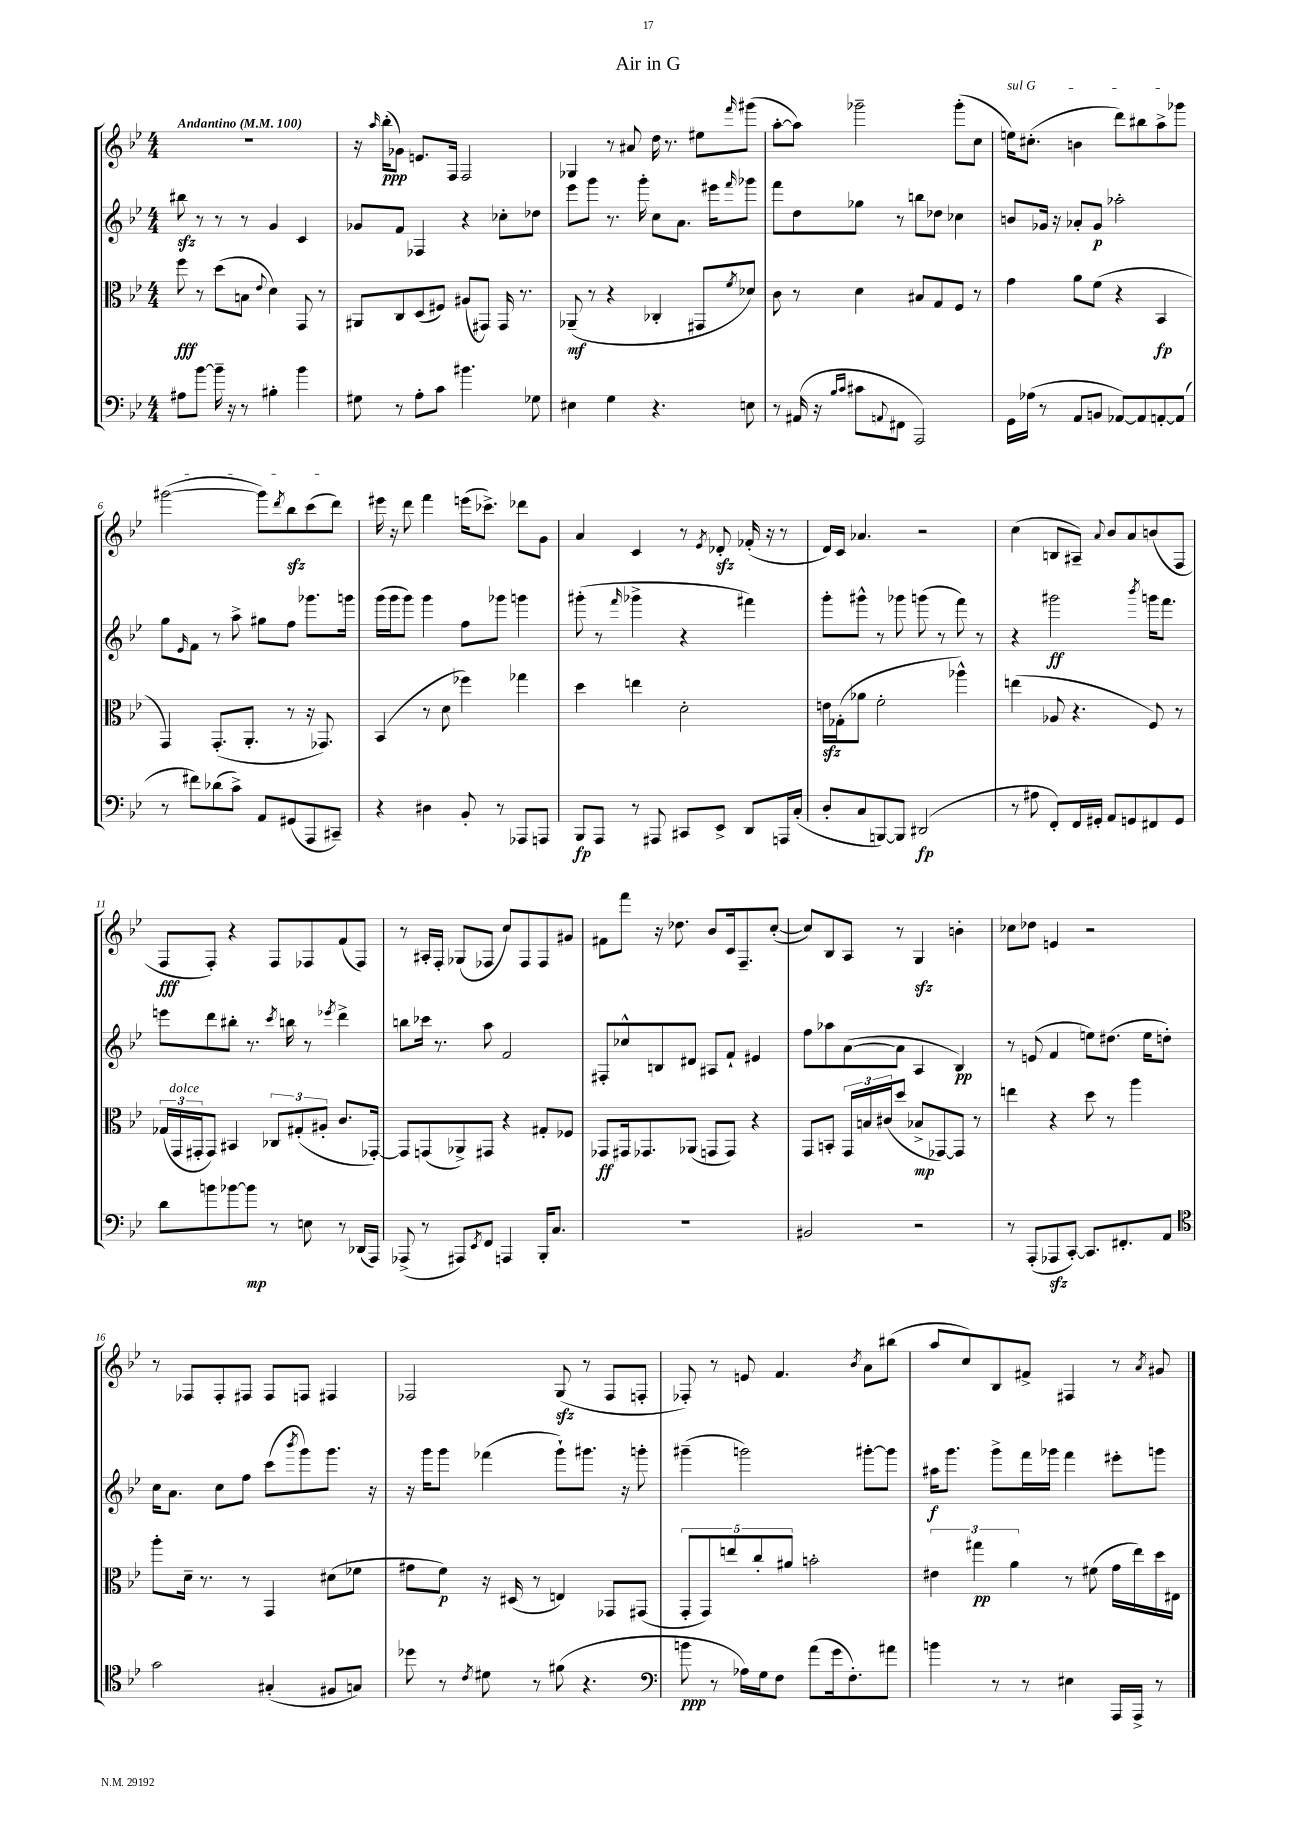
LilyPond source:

\header { title = "Air in G" }
<<
\new StaffGroup <<
\new Staff = "s0" {
    \clef treble \key bes \major \numericTimeSignature \time 4/4 \tempo "Andantino" 4 = 100
    R1 |
    r16 \grace { a''16 } bes''16-.\ppp( ges'8) e'8. f16 f2 |
    ges4 r8 ais'8 d''16 r8. eis''8 \grace { f'''16 } gis'''8( |
    a''8~-. a''8) ges'''2-- ges'''8-.( c''8 |
    \once \override TextSpanner.bound-details.left.text = \markup { \italic "sul G" } e''16\startTextSpan) cis''8.-.( b'4 d'''8) bis''8 a''8-> ges'''8 |
    gis'''2~( gis'''8) \acciaccatura { d'''8 } bes''8\sfz c'''8( d'''8\stopTextSpan) |
    eis'''16 r16 d'''8 f'''4 e'''16( ces'''8.->) des'''8 g'8 |
    a'4 c'4 r8 \acciaccatura { ees'8 } des'8-.\sfz fes'16-.( r16 r8 |
    d'16) c'16 aes'4. r2 |
    c''4( b8 ais8--) \appoggiatura { a'8 } bes'8 a'8 b'8( f8 |
    f8\fff f8-.) r4 f8 fes8 f'8( fes8) |
    r8 ais16-. f16-. ges8( fes8 c''8) fes8 fes8 gis'8 |
    fis'8 f'''8 r16 des''8. bes'8 c'16 f8.-- c''8~-.( |
    c''8) bes8 a8 r8 g4\sfz b'4-. |
    ces''8 des''8 e'4 r2 |
    r8 fes8 fes8-. fis8 fis8 f8 fis4 |
    fes2 g8\sfz( r8 fes8 f8-. |
    fes8-.) r8 e'8 f'4. \acciaccatura { bes'8 } a'8 bis''8( |
    a''8 c''8) bes8 fis'8-> fis4 r8 \acciaccatura { a'8 } gis'8 \bar "|." |
}
\new Staff = "s1" {
    \clef treble \key bes \major \numericTimeSignature \time 4/4
    bis''8\sfz r8 r8 r8 g'4 c'4 |
    ges'8 f'8 fes4 r4 ces''8-. des''8 |
    ees'''8 g'''8 r8. g'''16-. c''8 a'8. eis'''16 \grace { f'''16 } ges'''8 |
    f'''8 d''8 ges''8 r8 b''8 des''8 ces''4 |
    b'8 ges'16 r16 aes'8-. ges'8\p aes''2-. |
    g''8 \grace { ees'16 } f'8 r8 a''8-> gis''8 f''8 ges'''8. g'''16 |
    g'''16( g'''16 g'''8) g'''4 f''8 ges'''8 g'''4 |
    gis'''8-.( r8 \grace { f'''16 } ges'''4-> r4 fis'''4) |
    g'''8-. gis'''8-^ r8 ges'''8 g'''8( r8 f'''8) r8 |
    r4 gis'''2\ff \acciaccatura { bes'''8 } g'''16 f'''8. |
    e'''8 d'''8 bis''8-. r8. \acciaccatura { c'''8 } b''16 r8 \acciaccatura { ees'''8 } d'''4-> |
    b''8 ces'''16 r8. a''8 f'2 |
    fis8-. ces''8-^ b8 dis'8 ais8 f'8-! eis'4 |
    f''8 aes''8 a'8~( a'8 a4 bes4\pp) |
    r8 e'8( f'4 e''8) dis''8.( e''16 d''8-.) |
    c''16 a'8. c''8 f''8 c'''8( \acciaccatura { bes'''8 } g'''8) g'''8. r16 |
    r16 g'''16 g'''8 fes'''4( g'''8-!) gis'''8. r16 g'''8-. |
    gis'''4--( g'''2) gis'''8~-. gis'''8 |
    ais''16\f g'''8. g'''8-> f'''16 ges'''16 f'''4 eis'''8-. g'''8 \bar "|." |
}
\new Staff = "s2" {
    \clef alto \key bes \major \numericTimeSignature \time 4/4
    f''8\fff r8 d''8( b8 \appoggiatura { ees'8 } d'4) g,8 r8 |
    ais,8 c8 d8( fis8) ais8( gis,8) gis,16 r8. |
    aes,8--\mf( r8 r4 ces4-. gis,8 \acciaccatura { f'8 } des'8) |
    c'8 r8 d'4 bis8 g8 f8 r8 |
    g'4 a'8 f'8( r4 bes,4\fp |
    g,4) g,8.-.( a,8.-. r8 r16 ges,8.) |
    bes,4( r8 d'8 fes''4) ges''4 |
    d''4 e''4 d'2-. |
    e'16\sfz ges16-.( aes'8 f'2-. aes''4-^) |
    e''4( aes8 r4. f8) r8 |
    \tuplet 3/2 { ges16( g,16^\markup { \italic "dolce" } gis,16-. } gis,8) bis,4 \tuplet 3/2 { ces8 gis8-.( ais8-. } c'8. ges,16~-.) |
    ges,8 g,8( aes,8->) gis,8 r4 gis8-. fes8 |
    ges,8\ff gis,16 ges,8. aes,8( g,8 g,8) r4 |
    g,8 b,8-. \tuplet 3/2 { g,16 b16 cis'16( } d''8 bes8->\mp ges,8~) ges,8 r8 |
    e''4 r4 d''8 r8 a''4 |
    a''8-. d'16-- r8. r8 g,4 dis'8( fes'8 |
    gis'8 f'8\p) r16 dis16( r8 e4) ges,8 gis,8( |
    \tuplet 5/4 { g,8-. g,8) e''8 c''8-. ais'8 } b'2-. |
    \tuplet 3/2 { eis'4 gis''4\pp a'4 } r8 fis'8( g'16 ees''16) d''16 eis16 \bar "|." |
}
\new Staff = "s3" {
    \clef bass \key bes \major \numericTimeSignature \time 4/4
    ais8 bes'8~ bes'16-- r16 r8 bis4-. bes'4 |
    gis8 r8 a8-. c'8 bis'4. ges8 |
    eis4 g4 r4. e8 |
    r8 ais,16( r16 \grace { bes16 c'16 } cis'8 \appoggiatura { a,8 } fis,8 a,,2) |
    g,16 aes16( r8 a,8 b,8 aes,8~) aes,8 a,8~-. a,8( |
    r8 fis'8) des'8( c'8->) a,8 gis,8( a,,8 cis,8--) |
    r4 dis4 bes,8-. r8 aes,,8 a,,8 |
    bes,,8\fp a,,8 r8 ais,,8 cis,8 ees,8-> d,8 a,,16 c16-.( |
    d8-. c8 b,,8~) b,,8 dis,2\fp( |
    r8 ais8 f,8-.) f,16 gis,16-. a,8 g,8 fis,8 g,8 |
    d'8 b'8 bes'8~ bes'8\mp r8 e8 r8 des,16( a,,16) |
    aes,,8->( r8 ais,,8) \acciaccatura { ees,8 } f,8 a,,4 bes,,16-. c8. |
    R1 |
    bis,2 r2 |
    r8 a,,8-.( aes,,8\sfz c,8~-.) c,8. fis,8.-. a,8 |
    \clef tenor g'2 gis4-.( fis8 g8) |
    des''8 r8 \acciaccatura { c'8 } dis'8 r8 fis'8( r4. |
    \clef bass b'8\ppp r8 aes16) g16 f8 a'8( g'16 f8.-.) ais'8 |
    b'4 r8 r8 eis4 a,,16 a,,16-> r8 \bar "|." |
}
>>
>>
